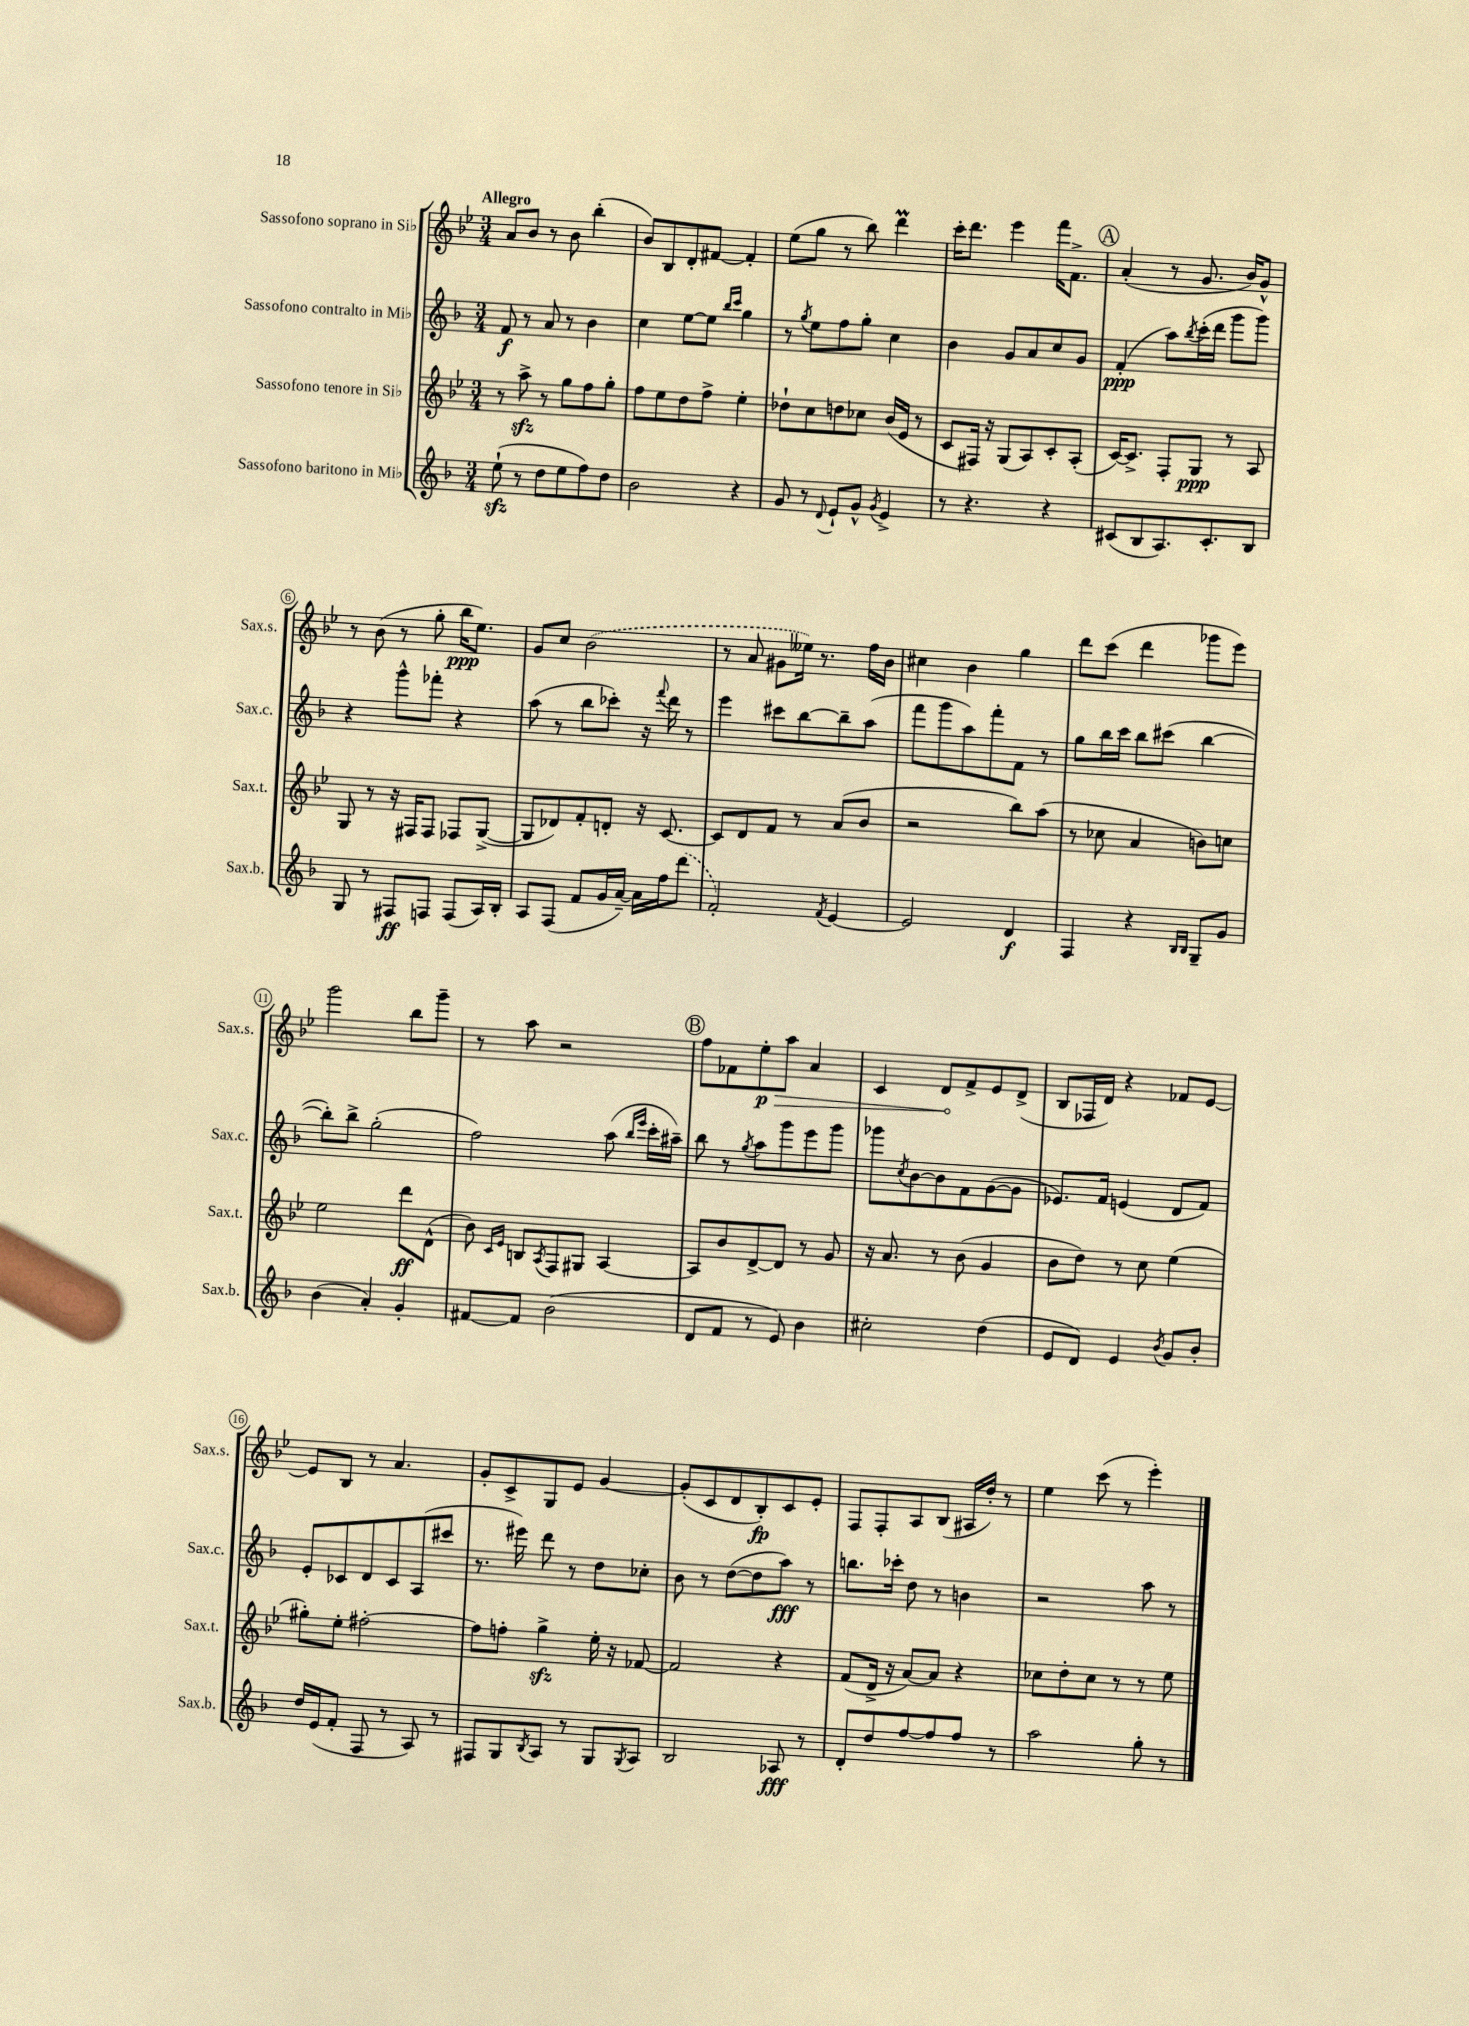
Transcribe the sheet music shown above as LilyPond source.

<<
\new StaffGroup <<
\new Staff = "s0" \with { instrumentName = "Sassofono soprano in Sib" shortInstrumentName = "Sax.s." } {
    \clef treble \key bes \major \numericTimeSignature \time 3/4 \tempo "Allegro"
    a'8 bes'8 r8 bes'8 bes''4-.( |
    bes'8) bes8 d'8-. fis'8~ fis'4-. |
    ees''8( g''8 r8 bes''8) d'''4\prall |
    c'''16-. d'''8. ees'''4 f'''16 f'8.-> |
    \mark \markup { \circle "A" } a'4-.( r8 g'8. bes'16) g'8-^ |
    r8 bes'8( r8 g''8-. bes''16\ppp ees''8.) |
    g'8 c''8 \once \slurDashed bes'2( |
    r8 a'8 gis'8 eeses''16) r8. f''16 bes'16 |
    cis''4 bes'4 g''4 |
    d'''8 c'''8( d'''4 ges'''8 ees'''8) |
    g'''2 bes''8 g'''8-- |
    r8 a''8 r2 |
    \mark \markup { \circle "B" } f''8 fes'8 \once \override Hairpin.circled-tip = ##t ees''8-.\p\> a''8 a'4 |
    c'4 d'8\! f'8-> ees'8 d'8->( |
    bes8 fes16 d'16) r4 fes'8 ees'8~ |
    ees'8 bes8 r8 a'4. |
    g'8-. c'8-> g8 ees'8 g'4~ |
    g'8-.( c'8 d'8 bes8-.\fp) c'8 ees'8-. |
    f8 f8-. a8 bes8( ais16 d''16-.) r8 |
    ees''4 c'''8( r8 ees'''4-.) \bar "|." |
}
\new Staff = "s1" \with { instrumentName = "Sassofono contralto in Mib" shortInstrumentName = "Sax.c." } {
    \clef treble \key f \major \numericTimeSignature \time 3/4
    f'8\f r8 a'8 r8 bes'4 |
    c''4 e''8~ e''8 \grace { bes''16 c'''16 } g''4 |
    r8 \acciaccatura { g''8 } e''8 f''8 g''8-. c''4 |
    bes'4 g'8 a'8 c''8 g'8 |
    \mark \markup { \circle "A" } f'4-.\ppp( a''8) \acciaccatura { bes''8 } c'''16-.( d'''16 g'''8 g'''8) |
    r4 g'''8-^ fes'''8-. r4 |
    a''8( r8 bes''8 ces'''8-.) r16 \appoggiatura { f'''8 } d'''16 r8 |
    e'''4 cis'''8 bes''8~ bes''8-- a''8( |
    f'''8 g'''8 a''8) f'''8-. f'8 r8 |
    g''8 bes''16 c'''16 bes''8 cis'''8( bes''4~ |
    bes''8-.) bes''8-> g''2-.( |
    f''2) a''8( \grace { bes''16 e'''16 } c'''16-. ais''16--) |
    \mark \markup { \circle "B" } bes''8 r8 \acciaccatura { g''8 } a''8 g'''8 e'''8 g'''8 |
    ges'''8 \acciaccatura { c''8 } bes'8~ bes'8 f'8 g'8~( g'8 |
    ees'8.) f'16 e'4( d'8 f'8) |
    e'8-. ces'8 d'8 ces'8 a8( cis'''8 |
    r8. eis'''16) d'''8 r8 d''8 ces''8-. |
    bes'8 r8 d''8~( d''8 a''8\fff) r8 |
    b''8. ces'''16-. d''8 r8 b'4 |
    r2 a''8 r8 \bar "|." |
}
\new Staff = "s2" \with { instrumentName = "Sassofono tenore in Sib" shortInstrumentName = "Sax.t." } {
    \clef treble \key bes \major \numericTimeSignature \time 3/4
    r8 a''8->\sfz r8 g''8 f''8 g''8-. |
    f''8 ees''8 d''8 f''8-> ees''4-. |
    des''8-! c''8 d''8 ces''8 bes'16( ees'16 r8 |
    c'8 fis16) r16 g8( a8) c'8-. a8-.( |
    \mark \markup { \circle "A" } c'16~) c'8.-> f8-. g8\ppp r8 a8 |
    g8 r8 r16 fis16 fis8 fes8 g8~->( |
    g8 des'8) f'8-. d'8-. r16 c'8.~ |
    c'8 d'8 f'8 r8 a'8( bes'8 |
    r2 bes''8) a''8( |
    r8 ces''8 a'4 b'8) c''8 |
    ees''2 d'''8\ff d'8-^( |
    bes'8) \grace { c'16 ees'16 } b8 \acciaccatura { a8 } f8 gis8 a4~ |
    \mark \markup { \circle "B" } a8 bes'8 d'8~-> d'8 r8 g'8 |
    r16 a'8. r8 bes'8( g'4 |
    bes'8 d''8) r8 c''8 ees''4( |
    gis''8-.) ees''8-. fis''2~-. |
    fis''8 f''8-. g''4->\sfz ees''16-. r16 fes'8~ |
    fes'2 r4 |
    f'8( d'16-> r16 a'8~) a'8 r4 |
    ces''8 d''8-. ces''8 r8 r8 ees''8 \bar "|." |
}
\new Staff = "s3" \with { instrumentName = "Sassofono baritono in Mib" shortInstrumentName = "Sax.b." } {
    \clef treble \key f \major \numericTimeSignature \time 3/4
    e''8-!\sfz( r8 d''8 e''8 f''8) d''8 |
    bes'2 r4 |
    g'8 r8 \appoggiatura { d'8 } e'8-! g'8-^ \acciaccatura { g'8 } e'4-> |
    r8 r4. r4 |
    \mark \markup { \circle "A" } cis'8( bes8 a8.) cis'8.-. bes8 |
    g8 r8 fis8\ff f8 f8( a16) bes16-. |
    a8 f8( f'8 g'16 a'16~--) a'16 f''16 \once \slurDashed d'''8( |
    f'2-.) \acciaccatura { f'8 } e'4~ |
    e'2 d'4\f |
    f4 r4 \grace { bes16 bes16 } g8-- g'8 |
    bes'4( a'4-.) g'4-. |
    fis'8~ fis'8 bes'2( |
    \mark \markup { \circle "B" } d'8 f'8 r8 e'8) bes'4 |
    cis''2-. d''4( |
    e'8 d'8) e'4 \acciaccatura { bes'8 } g'8 bes'8-. |
    d''16 e'16( f'8-. f8 r8 a8) r8 |
    fis8 g8 \acciaccatura { bes8 } a8 r8 g8 \acciaccatura { g8 } a8 |
    bes2 aes8\fff r8 |
    d'8-. d''8 f''8~ f''8 f''8 r8 |
    a''2 g''8-. r8 \bar "|." |
}
>>
>>
\layout { \context { \Score \override BarNumber.stencil = #(make-stencil-circler 0.1 0.3 ly:text-interface::print) } }
